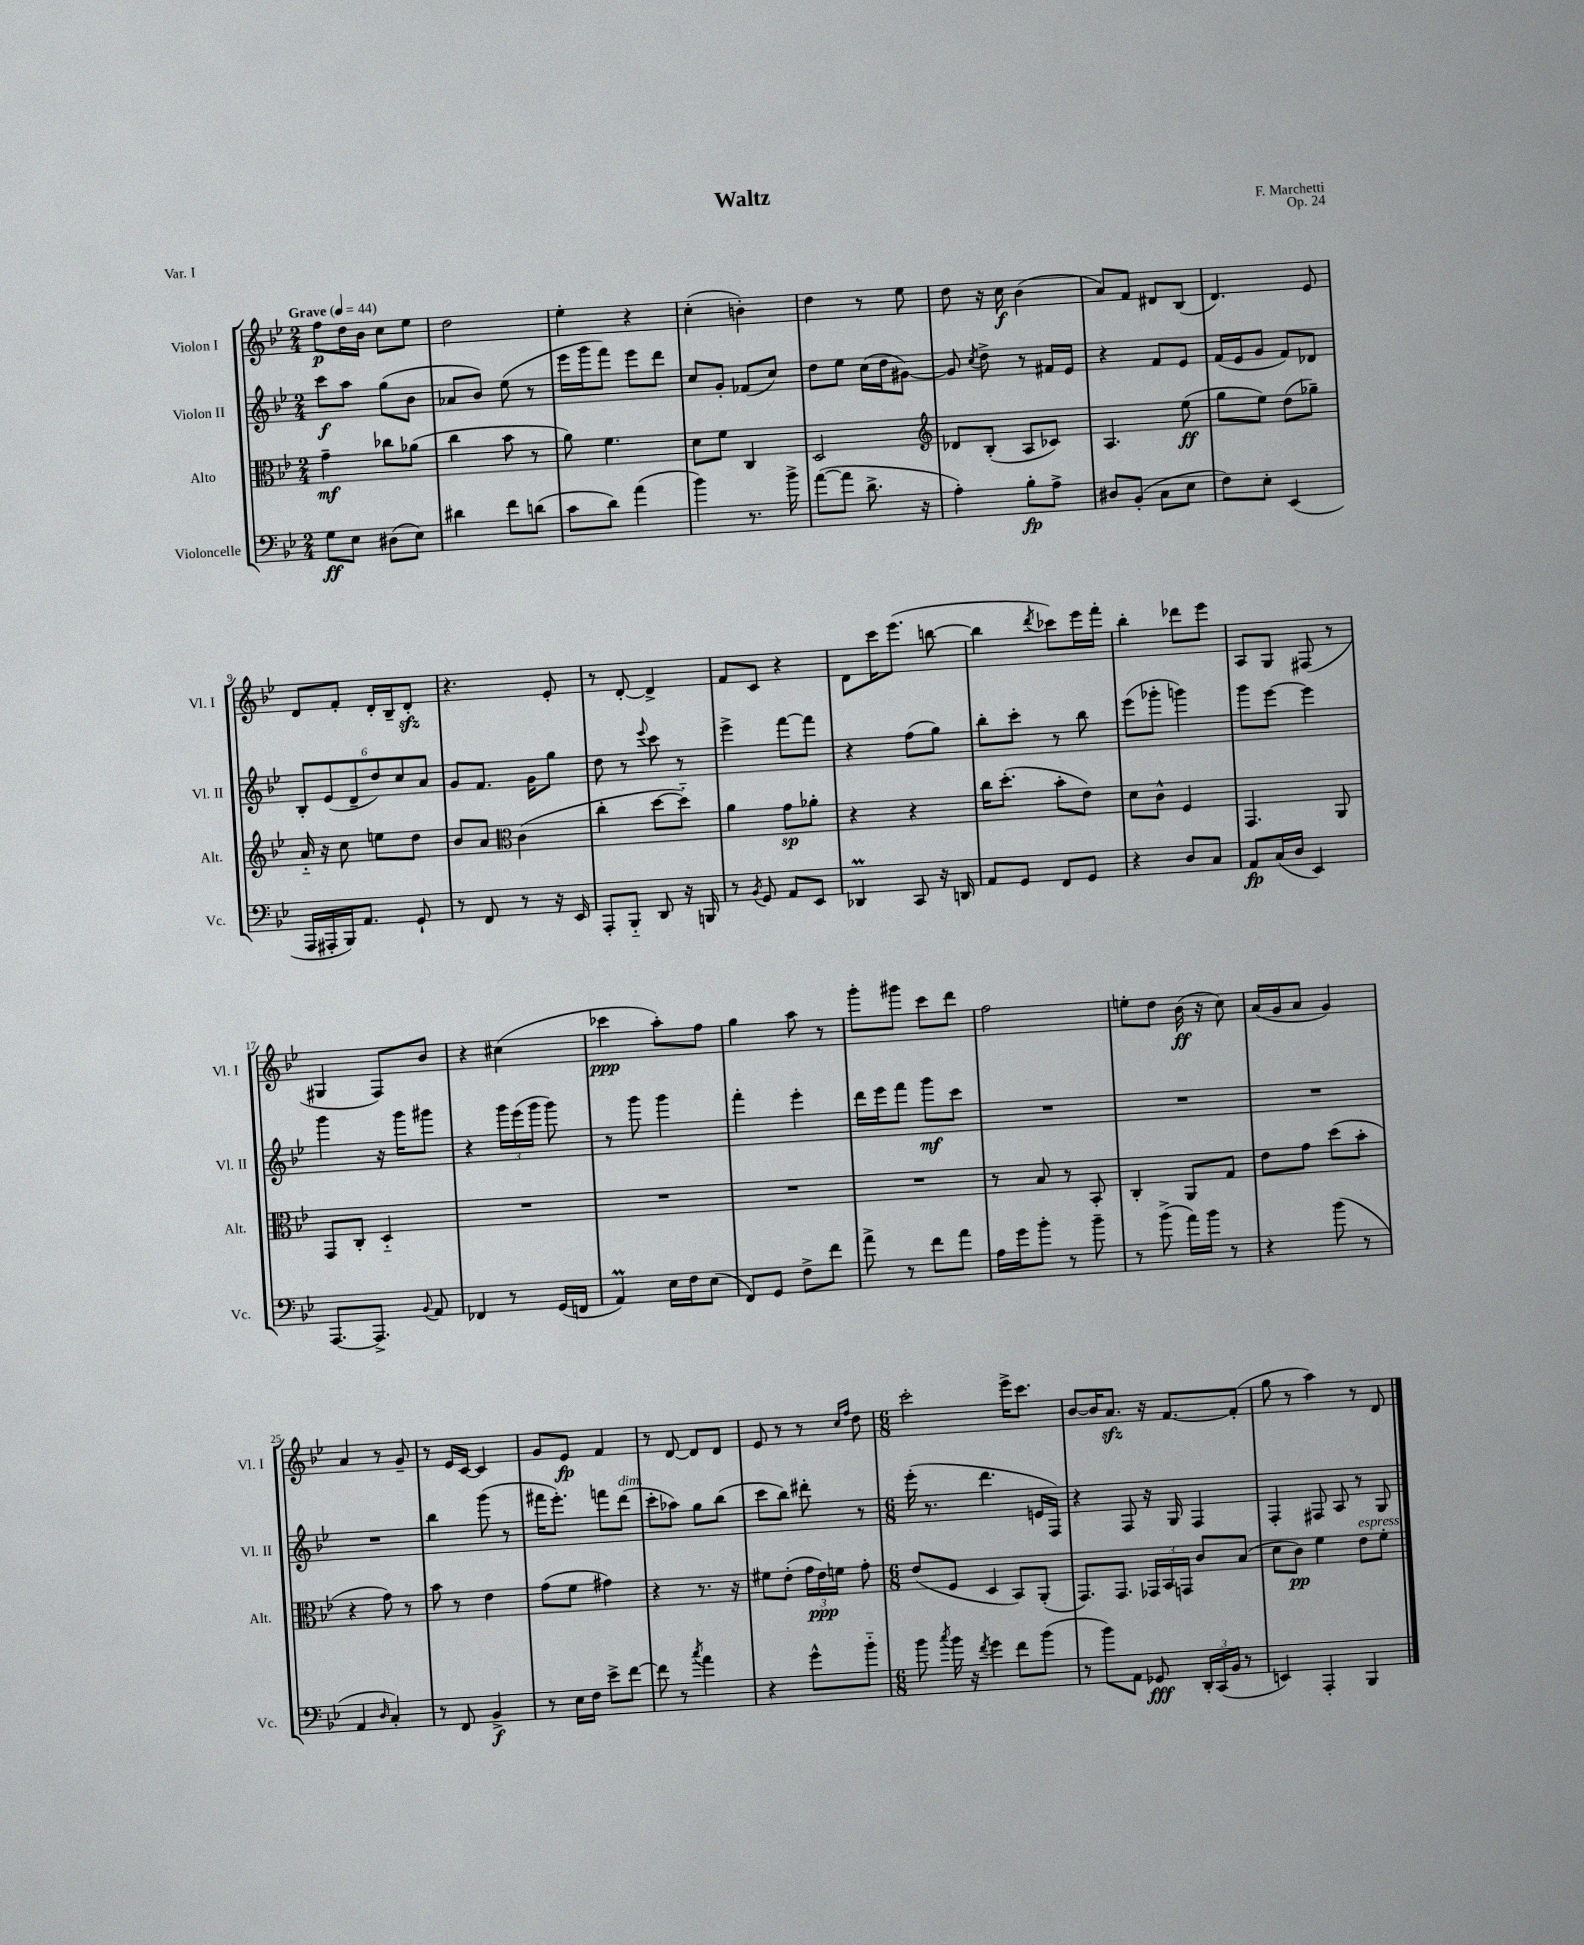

**kern	**kern	**kern	**kern
*staff4	*staff3	*staff2	*staff1
*clefF4	*clefC3	*clefG2	*clefG2
*k[b-e-]	*k[b-e-]	*k[b-e-]	*k[b-e-]
*M2/4	*M2/4	*M2/4	*M2/4
*MM44	*MM44	*MM44	*MM44
8G\L	4g~\	8ccc\L	8ff\L
8E-\J	.	8aa\J	16dd\L
.	.	.	16b-\JJ
(8D#\L	8cc-\L	(8gg\L	8cc\L
8E-\J)	(8a-\J	8b-\J	8ee-\J
=	=	=	=
4d#\	4cc\	8a-/L	2dd\
.	.	8b-/J)	.
8f\L	8b-\	(8ee-\	.
(8d\J	8r	8r	.
=	=	=	=
8c\L	8a\)	16eee-\LL	4ee-'\
.	.	16ggg\J	.
8d\J)	4.f\	8fff\J)	.
(4a\	.	8eee-\L	4r
.	.	8ddd\J	.
=	=	=	=
4b-\)	8d\L	8cc/L	(4cc'\
.	8f\J	8g'/J	.
8.r	4C/	(8f-/L	4b'\)
.	.	8cc/J)	.
16b-^\	.	.	.
=	=	=	=
([8a\L	2D/	8dd\L	4dd\
8a\]J	.	8ee-\J	.
8.d^\	.	(16cc\LL	8r
.	.	16dd\J	.
.	.	[8g#\J)	8ee-\
16r	.	.	.
=	=	=	=
*	*clefG2	*	*
4A'\)	8d-/L	8g#/]	8dd\
.	.	8qcc/	.
.	(8B-'/J	8dd^\	16r
.	.	.	16cc\
8B-'\L	8A/L	8r	(4b-\
8A^\J	8c-/J)	16f#/LL	.
.	.	16e-/JJ	.
=	=	=	=
8D#/L	4.A/	4r	8a/L)
(8BB-'/J	.	.	8f/J
8C\L	.	8f/L	8d#/L
8E-\J	(8ee-\	8e-/J	(8B-/J
=	=	=	=
8F\L)	8gg\L	(16f/LL	4.d/)
.	.	16e-/J	.
8E-'\J	8ee-\J)	8g/J	.
(4EE-/	(8dd\L	8f/L)	.
.	8gg-~\J)	8d-/J	8e-/
=	=	=	=
16AAA/LL	16a'~/	12B-'/L	8d/L
16AAA#'/	16r	.	.
.	.	(12e-/	.
16BBB-/J)	8cc\	.	8f'/J
.	.	12d~/	.
8.AA/J	.	.	.
.	8ee\L	12dd/)	16d'/LL
.	.	.	16B-~/J
.	.	12cc/	.
8GG`/	8dd\J	.	8d'/J
.	.	12a/J	.
=	=	=	=
8r	8b-/L	8g/L	4.r
8FF/	8a/J	8.f/J	.
*	*clefC3	*	*
8r	(4c\	.	.
.	.	16g\LK	.
16r	.	8gg\J	8e-'/
16EE-/	.	.	.
=	=	=	=
8AAA'/L	4cc'\	8dd\	8r
8BBB-'~/J	.	8r	[8d'/
.	.	8qqeee-/	.
8DD/	[8dd\L	8ccc\	4d^/]
16r	8dd'~\]J)	8r	.
16BBB/	.	.	.
=	=	=	=
8r	4a\	4eee-^\	8f/L
8qBB-/	.	.	.
8GG/	.	.	8c/J
8AA/L	8g\L	[8fff\L	4r
8EE-/J	8a-'\J	8fff\]J	.
=	=	=	=
4DD-/	4r	4r	8d\L
.	.	.	16ccc\K
.	.	.	(8.eee-\J
8CC/	4r	(8ff\L	.
16r	.	8gg\J)	[8bb\
16DD/	.	.	.
=	=	=	=
8AA/L	16cc\LK	8bb-'\L	4bb\]
.	(8.dd'\J	.	.
8GG/J	.	8ccc'\J	.
.	.	.	8qddd/
8FF/L	8b-'\L	8r	8ccc-\L)
8GG/J	8e-\J)	8bb-\	16eee-\L
.	.	.	16fff'\JJ
=	=	=	=
4r	8d\L	(8eee-\L	4bb-'\
.	8c^^\J	8ggg-'\J	.
8D/L	4F/	4ggg\)	8ddd-\L
8C/J	.	.	8eee-\J
=	=	=	=
8AA/L	4.GG/	8ggg\L	8A/L
(16C/L	.	[8eee-\J	8G/J
16D/JJ	.	.	.
4EE-/)	.	4eee-\]	(8F#/
.	8AA/	.	8r
=	=	=	=
[8.AAA/L	8GG/L	4ggg\	4G#/
.	8C'/J	.	.
8.AAA^/]J	.	.	.
.	4D'~/	16r	8F/L)
.	.	16ggg\LK	.
8qqBB-/	.	.	.
8AA/	.	8ggg#\J	8b-/J
=	=	=	=
4FF-/	2r	4r	4r
8r	.	24ggg\LL	(4cc#\
.	.	(24eee-\	.
.	.	24ggg\JJ	.
(16GG/LL	.	8ggg\)	.
16FF/JJ	.	.	.
=	=	=	=
4AA/)	2r	8r	4ccc-\
.	.	8ggg\	.
16E-\LL	.	4ggg\	8aa'\L)
16F\J	.	.	.
(8E-\J	.	.	8ff\J
=	=	=	=
8FF/L)	2r	4fff'\	4gg\
8GG/J	.	.	.
8F^\L	.	4eee-'\	8aa\
8f\J	.	.	8r
=	=	=	=
8a^\	2r	16ddd\LL	8ggg'\L
.	.	16eee-\J	.
8r	.	8fff\J	8ggg#\J
8f\L	.	8ggg\L	8ccc\L
8a\J	.	8ccc\J	8ddd\J
=	=	=	=
16A\LL	8r	2r	2ff\
16g\J	.	.	.
8b-'\J	8B-/	.	.
8r	8r	.	.
8b-~\	8BB-'/	.	.
=	=	=	=
8r	4C'/	2r	8ee'\L
(8b-^\	.	.	8dd\J
16a\LL)	8AA/L	.	(16b-\
16b-\JJ	.	.	16r
8r	8G/J	.	8cc\)
=	=	=	=
4r	8e-\L	2r	(16a/LL
.	.	.	16g/J
.	8g\J	.	8a/J
(8b-\	(8dd\L	.	4g/)
8r	8b-'\J	.	.
=	=	=	=
4AA/	4r	2r	4a/
16qqD/	.	.	.
4C'/)	8g\)	.	8r
.	8r	.	8g~/
=	=	=	=
8r	8b-\	4bb-\	8r
8FF/	8r	.	16e-/LL
.	.	.	[16c/JJ
4BB-^/	4e-\	(8ggg\	4c/]
.	.	8r	.
=	=	=	=
8r	(8g\L	16fff#\LK	8g/L
.	.	8.eee-'\J)	.
16E-\LL	8f\J	.	8e-/J
16F\JJ	.	.	.
8e-^\L	4g#\)	8fff\L	4f/
[8f\J	.	(8ddd\J	.
=	=	=	=
8f\]	4r	8ccc'\L	8r
8r	.	8aa-\J)	[8d/
8qcc/	.	.	.
4a\	8.r	8gg\L	8d/]L
.	.	(8bb-\J	8d/J
.	16r	.	.
=	=	=	=
4r	8f#\L	8ccc\L	8e-/
.	(8e-'\J	8bb-\J)	8r
8g^^\L	24g\LL	8ddd#'\	8r
.	24e-\)	.	.
.	24f\JJ	.	.
.	.	.	16qqcc/LL
.	.	.	16qqff/JJ
8b-'~\J	8g'\	8r	8dd\
=	=	=	=
*M6/8	*M6/8	*M6/8	*M6/8
8b-\	(8e-/L	(16eee-'\	2ccc'\
.	.	8.r	.
8qcc/	.	.	.
16b-\	8F/J	.	.
16r	.	.	.
8qf/	.	.	.
4g\	4D/	4.ddd\	.
8f\L	8BB-/L)	.	16eee-^\LK
.	.	.	8.ccc\J
(8b-\J	(8AA'/J	16e/LL	.
.	.	16F/JJ)	.
=	=	=	=
8r	8.GG/L)	4r	[8b-/L
8b-\L)	.	.	16b-/]K
.	8.GG/J	.	8.a/J
8AA\J	.	8F/	.
8GG-/	24GG-/LL	16r	16r
.	24BB-/	.	.
.	.	16G/	[8.f/L
.	24GG/JJ	.	.
24DD'/LL	8c/L	4F/	.
(24CC/	.	.	.
24BB-/JJ	.	.	.
8r	(8B-/J	.	(8f'/]J
=	=	=	=
4EE/)	8d\L	4F'/	8gg\
.	8c\J)	.	8r
4AAA'/	4f\	8F#/	4aa\)
.	.	8A/	.
4BBB-/	8e-\L	8r	8r
.	8f'\J	8G/	8d/
==	==	==	==
*-	*-	*-	*-
